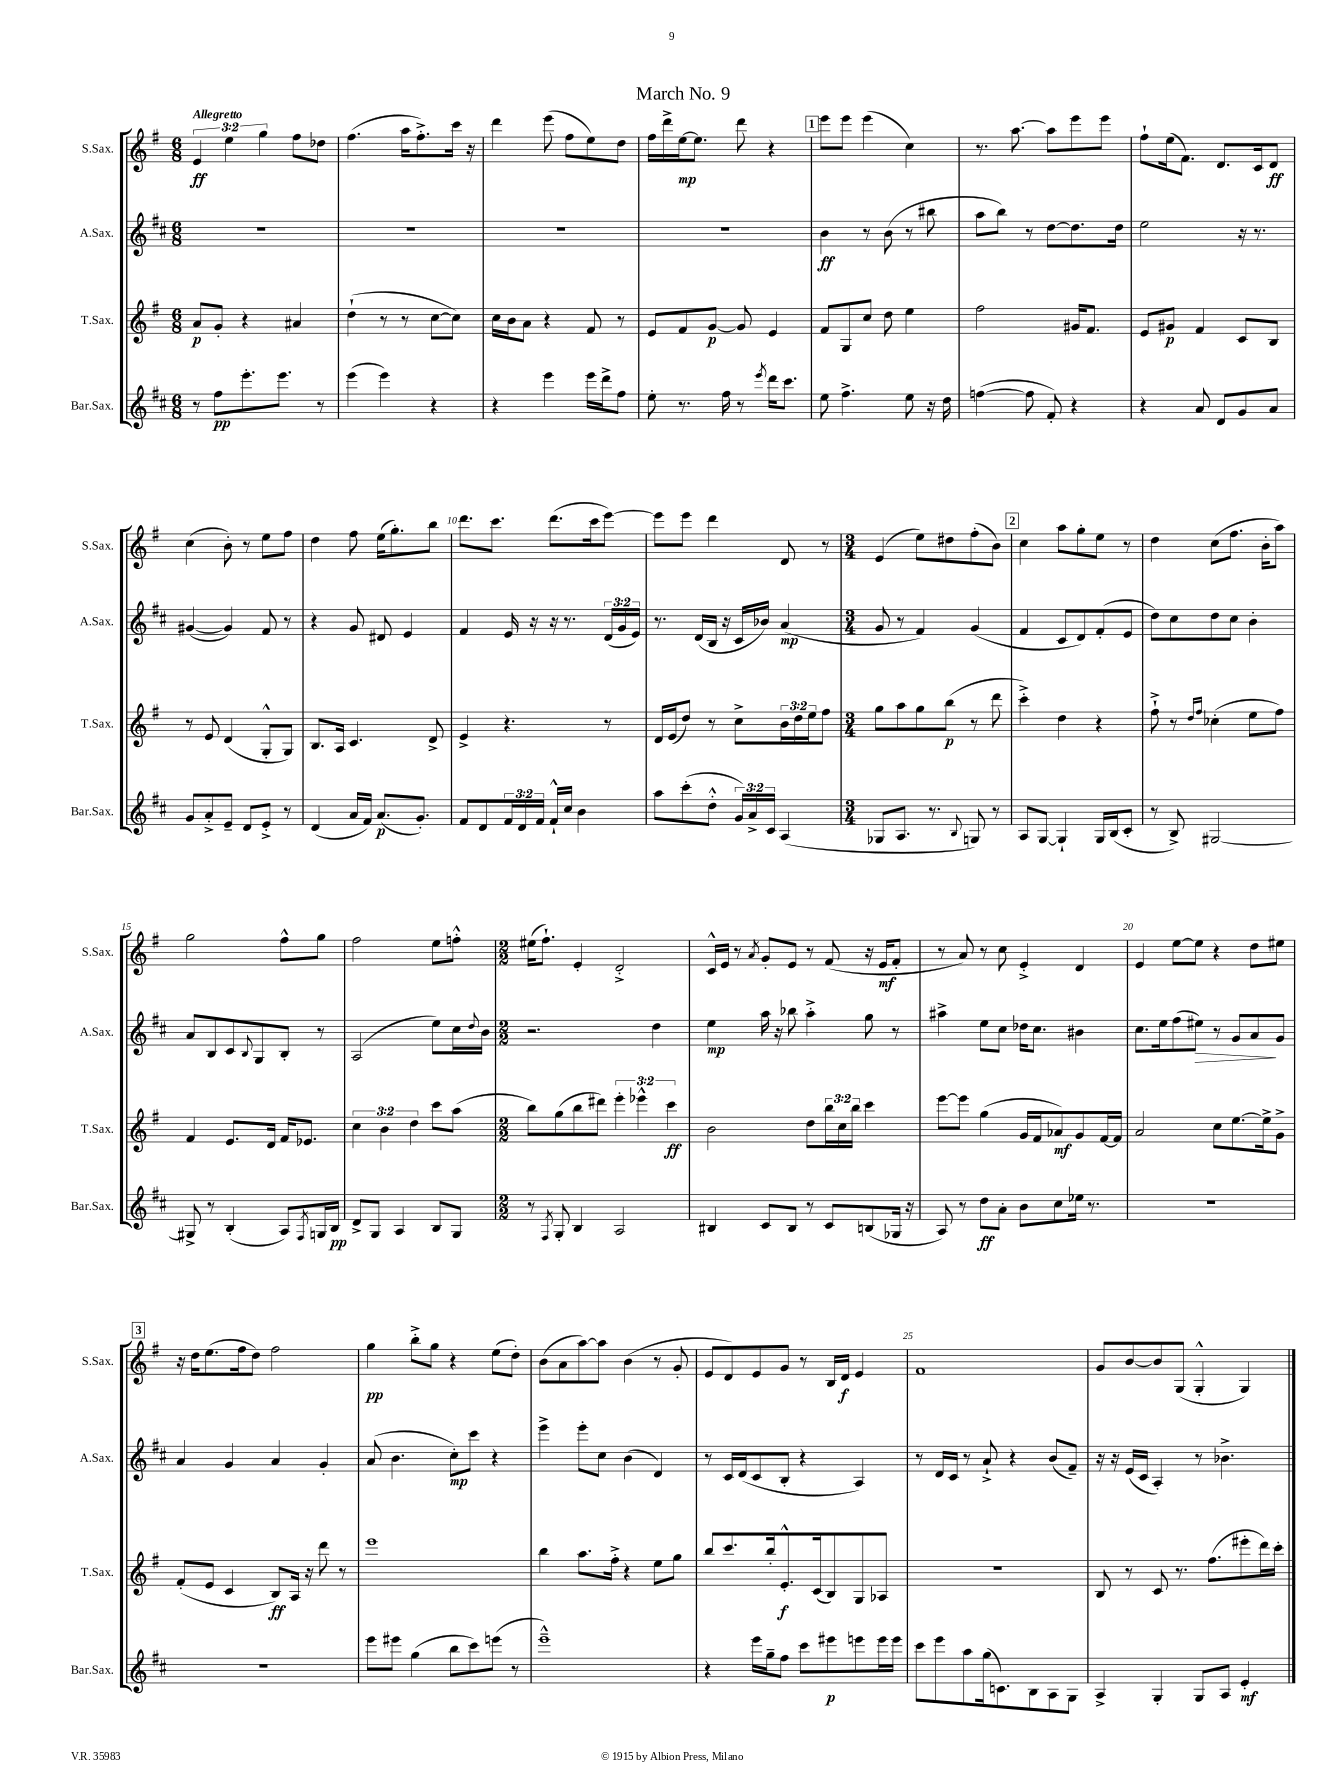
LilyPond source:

\header { title = "March No. 9" }
<<
\new StaffGroup <<
\new Staff = "s0" \with { instrumentName = "S.Sax." shortInstrumentName = "S.Sax." } {
    \clef treble \key g \major \numericTimeSignature \time 6/8 \override Staff.TupletNumber.text = #tuplet-number::calc-fraction-text \tempo "Allegretto"
    \tuplet 3/2 { e'4\ff e''4 g''4 } fis''8 des''8 |
    fis''4.( a''16 fis''8.-.->) c'''16 r16 |
    d'''4 e'''8( fis''8 e''8) d''8 |
    fis''16 d'''16-> e''16~\mp e''8. d'''8 r4 |
    \mark \markup { \box "1" } e'''8 e'''8 e'''4( c''4) |
    r8. a''8.~ a''8 e'''8 e'''8 |
    fis''8-! e''16( fis'8.) d'8. c'16 d'8\ff |
    c''4( b'8-.) r8 e''8 fis''8 |
    d''4 fis''8 e''16( g''8.-.) b''8 |
    d'''8. c'''8. d'''8.( c'''16 e'''8~) |
    e'''8 e'''8 d'''4 d'8 r8 |
    \numericTimeSignature \time 3/4 e'4( e''8) dis''8 fis''8-.( b'8) |
    \mark \markup { \box "2" } c''4 a''8 g''8-. e''8 r8 |
    d''4 c''8( fis''8. b'16-. a''8) |
    g''2 fis''8-^ g''8 |
    fis''2 e''8 f''8-.-^ |
    \numericTimeSignature \time 2/2 eis''16( fis''8.-!) e'4-. d'2-.-> |
    c'16-^ e'16 r8 \acciaccatura { a'8 } g'8-. e'8 r8 fis'8( r16 e'16\mf fis'8-. |
    r8 a'8) r8 c''8 e'4-.-> d'4 |
    e'4 e''8~ e''8 r4 d''8 eis''8 |
    \mark \markup { \box "3" } r16 d''16 e''8.( fis''16 d''8) fis''2 |
    g''4\pp b''8-.-> g''8 r4 e''8( d''8-.) |
    b'8( a'8 a''8~) a''8 b'4( r8 g'8-. |
    e'8 d'8) e'8 g'8 r8 b16 d'16\f e'4 |
    fis'1 |
    g'8 b'8~ b'8 g8( g4-.-^ g4) \bar "|." |
}
\new Staff = "s1" \with { instrumentName = "A.Sax." shortInstrumentName = "A.Sax." } {
    \clef treble \key d \major \numericTimeSignature \time 6/8 \override Staff.TupletNumber.text = #tuplet-number::calc-fraction-text
    R2. |
    R2. |
    R2. |
    R2. |
    \mark \markup { \box "1" } b'4\ff r8 b'8( r8 bis''8 |
    a''8 b''8) r8 d''8~ d''8. d''16 |
    e''2 r16 r8. |
    gis'4~( gis'4) fis'8 r8 |
    r4 g'8 dis'8 e'4 |
    fis'4 e'16 r16 r16 r8. \tuplet 3/2 { d'16( g'16 e'16) } |
    r8. d'16( b16 r16 cis'16 bes'16) a'4\mp( |
    \numericTimeSignature \time 3/4 g'8 r8 fis'4) g'4( |
    \mark \markup { \box "2" } fis'4 cis'8 d'8) fis'8-.( e'8 |
    d''8) cis''8 d''8 cis''8 b'4-. |
    a'8 b8 cis'8 \appoggiatura { b8 } g8 b8-. r8 |
    a2( e''8) cis''16 \appoggiatura { d''8 } b'16 |
    \numericTimeSignature \time 2/2 r2. d''4 |
    e''4\mp a''16 r16 bes''8 a''4-.-> g''8 r8 |
    ais''4-> e''8 cis''8 des''16 cis''8. bis'4 |
    cis''8. e''16 fis''8( eis''8\>) r8 g'8 a'8\! g'8 |
    \mark \markup { \box "3" } a'4 g'4 a'4 g'4-. |
    a'8( b'4. cis''8-.\mp) cis'''8 r4 |
    e'''4-> e'''8-. cis''8 b'4( d'4) |
    r8 cis'16 d'16( cis'8 b8-. r4 a4) |
    r8 d'16 cis'16 r8 a'8-!-> r4 b'8( fis'8--) |
    r16 r16 e'16( cis'16 a4-.) r8 bes'4.-> \bar "|." |
}
\new Staff = "s2" \with { instrumentName = "T.Sax." shortInstrumentName = "T.Sax." } {
    \clef treble \key g \major \numericTimeSignature \time 6/8 \override Staff.TupletNumber.text = #tuplet-number::calc-fraction-text
    a'8\p g'8-. r4 ais'4 |
    d''4-!( r8 r8 c''8~ c''8) |
    c''16 b'16 a'8 r4 fis'8 r8 |
    e'8 fis'8 g'8~\p g'8 e'4 |
    \mark \markup { \box "1" } fis'8 g8 c''8 d''8 e''4 |
    fis''2 gis'16 fis'8. |
    e'8 gis'8\p fis'4 c'8 b8 |
    r8 e'8 d'4( g8-.-^ g8) |
    b8. a16 c'4. d'8-> |
    e'4-> r4. r8 |
    d'16 e'16( d''8) r8 c''8-> \tuplet 3/2 { b'16 d''16 e''16 } fis''8 |
    \numericTimeSignature \time 3/4 g''8 a''8 g''8 b''8\p( r8 d'''8 |
    \mark \markup { \box "2" } c'''4-.->) d''4 r4 |
    fis''8-!-> r8 \grace { d''16 fis''16 } ces''4-.( e''8 fis''8) |
    fis'4 e'8. d'16 fis'16 ees'8. |
    \tuplet 3/2 { c''4 b'4 d''4 } c'''8 a''8( |
    \numericTimeSignature \time 2/2 b''8) g''8( b''8 dis'''8) \tuplet 3/2 { e'''4-. ees'''4-^ c'''4\ff } |
    b'2 d''8 \tuplet 3/2 { b''16 c''16 b''16 } c'''4 |
    e'''8~ e'''8 g''4( g'16 fis'16 aes'8\mf) g'8 fis'16~ fis'16 |
    a'2 c''8 e''8.~ e''16-> g'8-> |
    \mark \markup { \box "3" } fis'8-.( e'8 c'4 b8\ff) a16 r16 d'''8 r8 |
    e'''1 |
    b''4 a''8. fis''16-.-> r4 e''8 g''8 |
    b''8 c'''8. b''16-. e'8.-.-^\f c'16( b8) g8 aes8 |
    R1 |
    b8 r8 c'8 r8. fis''8.( eis'''8-. d'''16) c'''16-. \bar "|." |
}
\new Staff = "s3" \with { instrumentName = "Bar.Sax." shortInstrumentName = "Bar.Sax." } {
    \clef treble \key d \major \numericTimeSignature \time 6/8 \override Staff.TupletNumber.text = #tuplet-number::calc-fraction-text
    r8 fis''8\pp e'''8.-. e'''8. r8 |
    e'''4( e'''4) r4 |
    r4 e'''4 e'''16 d'''16-> fis''8 |
    e''8-. r8. fis''16 r8 \acciaccatura { e'''8 } d'''16 cis'''8. |
    \mark \markup { \box "1" } e''8 fis''4.-> e''8 r16 d''16 |
    f''4~( f''8 fis'8-.) r4 |
    r4 a'8 d'8 g'8 a'8 |
    g'8 a'8-.-> e'8-- d'8 e'8-.-> r8 |
    d'4( a'16 fis'16) a'8.\p( g'8.-.) |
    fis'8 d'8 \tuplet 3/2 { fis'16 d'16 fis'16 } fis'16-!-^ cis''16 b'4 |
    a''8 cis'''8-.( d''8-.-^ \tuplet 3/2 { g'16) a'16-> cis'16 } a4( |
    \numericTimeSignature \time 3/4 ges8 a8. r8. \appoggiatura { b8 } g8) r8 |
    \mark \markup { \box "2" } a8 g8~ g4-! g16 b16( cis'8-. |
    r8 b8->) gis2~ |
    gis8-> r8 b4-.( a8) \acciaccatura { fis8 } g16 b16\pp |
    d'8-> g8 a4 b8 g8 |
    \numericTimeSignature \time 2/2 r8 \acciaccatura { fis8 } g8-. b4 a2 |
    bis4 cis'8 bis8 r8 cis'8 b8( ges16 r16 |
    a8) r8 d''8\ff a'8-. b'8 cis''8 ees''16 r8. |
    R1 |
    \mark \markup { \box "3" } R1 |
    e'''8 eis'''8 g''4( b''8 cis'''8) e'''8( r8 |
    e'''1---^) |
    r4 e'''16 g''16-- fis''8 cis'''8 eis'''8\p e'''8 e'''16 e'''16 |
    cis'''8 e'''8 a''8 g''16( c'8.) b8 a8 g8 |
    a4-> g4-. g8 a8 e'4-.\mf \bar "|." |
}
>>
>>
\layout { \context { \Score \override BarNumber.break-visibility = ##(#f #t #t) barNumberVisibility = #(every-nth-bar-number-visible 5) } }
